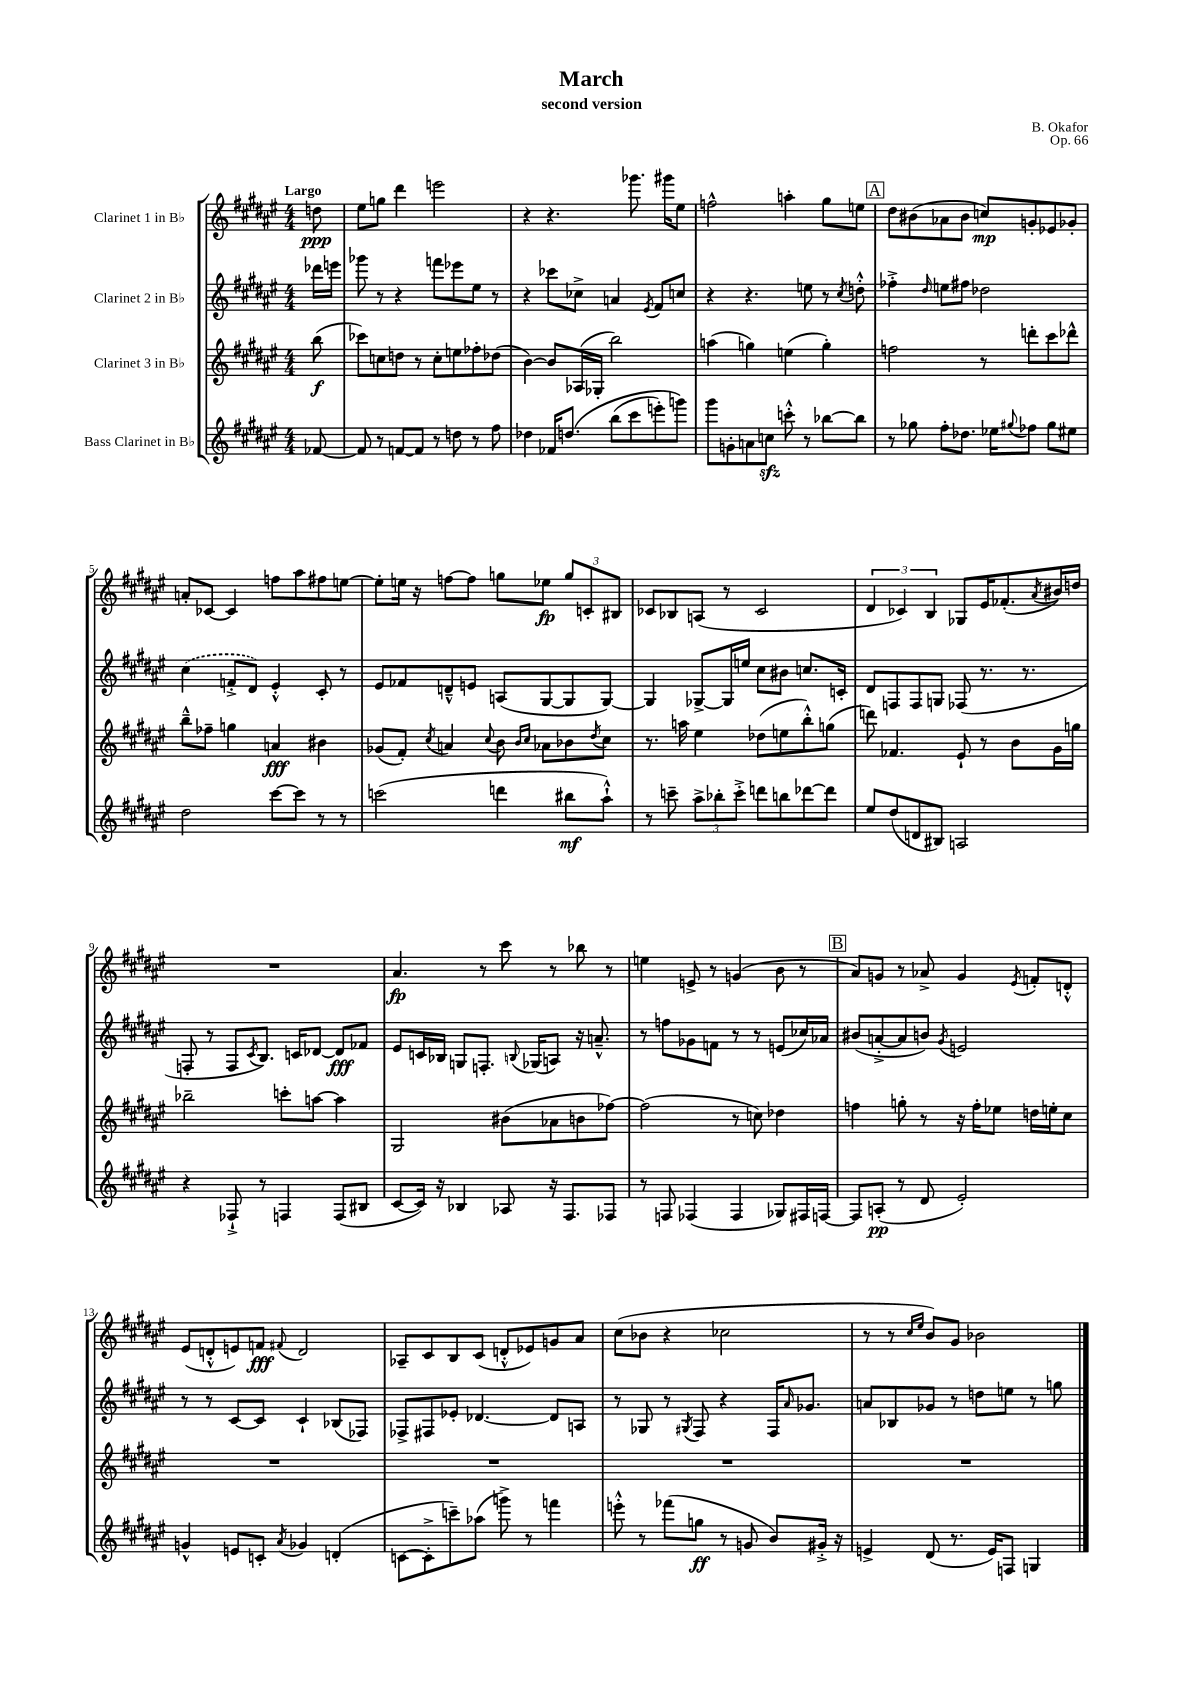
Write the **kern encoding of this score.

**kern	**kern	**kern	**kern
*staff4	*staff3	*staff2	*staff1
*clefG2	*clefG2	*clefG2	*clefG2
*k[f#c#g#d#a#e#]	*k[f#c#g#d#a#e#]	*k[f#c#g#d#a#e#]	*k[f#c#g#d#a#e#]
*M4/4	*M4/4	*M4/4	*M4/4
[8f-	(8bb	16ddd-	8dd
.	.	16eee	.
=	=	=	=
8f-]	8ccc-)	8ggg-	8ee#
8r	8cc	8r	8gg
[8f	8dd	4r	4ddd#
8f]	8r	.	.
8r	8cc'	8fff	2eee
8dd	8ee	8eee-	.
8r	8ff-'	8ee#	.
8ff#	(8dd-	8r	.
=	=	=	=
4dd-	[4b)	4r	4r
16f-	8b]	8ccc-	4.r
&(8.dd	.	.	.
.	(16A-	8cc-^	.
.	16G-'	.	.
(8bb	2bb)	4a	.
8ccc#	.	.	8.ggg-
.	.	8qe#	.
8eee')	.	8f#	.
.	.	.	16ggg#
8ggg&)	.	8cc	8ee#
=	=	=	=
8ggg#	(4aa	4r	2ff^^
8g'	.	.	.
8a	4gg)	4.r	.
8cc	.	.	.
8ccc'^^	(4ee	.	4aa'
8r	.	8ee	.
[8bb-	4gg')	8r	8gg#
.	.	8qcc#	.
8bb-]	.	8dd'^^	8ee
=	=	=	=
8r	2ff	4ff-'^	8dd#
8gg-	.	.	(8b#
.	.	16qqdd#	.
8ff#'	.	8ee	8a-
8.dd-	.	8ff#	8b#
.	8r	2dd-	8cc)
16ee-	.	.	.
8qqgg#	.	.	.
8ff-	8ddd'	.	8g'
8gg#	8ccc#	.	8e-
8ee#	8ddd-^^	.	8g-'
=	=	=	=
2dd#	8bb~^^	(4cc#	8a'
.	8ff-~	.	[8c-
.	4gg	8f'^	4c-]
.	.	8d#)	.
[8ccc#	4a	4e#'^^	8ff
8ccc#]	.	.	8aa#
8r	4b#	8c#'	8ff#
8r	.	8r	[8ee
=	=	=	=
(2ccc	(8g-	8e#	8ee']
.	8f#')	8f-	16ee
.	.	.	16r
.	8qcc#	.	.
.	4a	8d~^^	[8ff
.	.	8e	8ff]
.	8qqcc#	.	.
4ddd	8b	(8A	8gg
.	16qqb	.	.
.	16qqcc#	.	.
.	8a-	[8G#	8ee-
8bb#	8b-	8G#]	12gg
.	.	.	12c'
.	8qdd#	.	.
8aa#`^^)	8cc#	[8G#)	.
.	.	.	12B#
=	=	=	=
8r	8.r	4G#]	8c-
8ccc~	.	.	8B-
.	16aa	.	.
12aa#^	4ee#	[8G-^	(8A
12bb-'	.	.	.
.	.	16G-]	8r
12ccc'^	.	.	.
.	.	16ee	.
8ddd	(8dd-	8cc#	2c-
8bb	8ee	8b#	.
[8ddd-	8bb'^^)	8.cc	.
8ddd-]	(8gg	.	.
.	.	16c'	.
=	=	=	=
8ee#	8ddd)	8d#	6d#
(8dd#	4.f-	8F	.
.	.	.	6c-)
8d	.	8F	.
.	.	.	6B
8B#)	.	8G	.
2A	8e#`	(8F-	8G-
.	8r	8.r	16e#
.	.	.	(8.f-'
.	8b	.	.
.	.	8.r	.
.	.	.	8qa#
.	16g#	.	16b#)
.	16gg	.	16dd
=	=	=	=
4r	2bb-~	8F'	1r
.	.	8r	.
8F-`^	.	8F	.
.	.	8qc#	.
8r	.	8.B)	.
4F	8ccc'	.	.
.	.	16c	.
.	[8aa	[8d-	.
(8F	4aa]	8d-]	.
8B#	.	8f-	.
=	=	=	=
[8c#	2G#	8e#	4.a#
16c#])	.	16c	.
16r	.	16B-	.
4B-	.	8G	.
.	.	8.F'	8r
8A-	(8b#	.	8ccc#
.	.	8qqB	.
.	.	(16G-	.
16r	8a-	8A)	8r
8.F#	.	.	.
.	8b	16r	8bb-
.	.	8.a~^^	.
8F-	[8ff-)	.	8r
=	=	=	=
8r	(2ff-]	8r	4ee
8F	.	8ff	.
(4F-	.	8g-	8e^
.	.	8f	8r
4F-	8r	8r	(4g
.	8cc)	8r	.
8G-)	4dd-	(8e	8b
16F#	.	16cc-)	8r
[16F	.	16a-	.
=	=	=	=
8F]	4ff	(8b#	8a#)
(8A'	.	[8a'^	8g
8r	8gg'	8a]	8r
8d#	8r	8b)	8a-^
.	.	8qg#	.
2e#')	16r	2e	4g
.	16ff'	.	.
.	8ee-	.	.
.	.	.	8qe#
.	16dd	.	8f'
.	16ee'	.	.
.	8cc#	.	8d'^^
=	=	=	=
4g^^	1r	8r	(8e#
.	.	8r	8d'^^
8e	.	[8c#	8e)
8c'	.	8c#]	8f
8qa#	.	.	8qqf#
4g-	.	4c#`	2d
(4d'	.	(8B-	.
.	.	8F-)	.
=	=	=	=
[8c	1r	8F-^	8A-~
8c'^]	.	8F#	8c#
8ccc~)	.	8e-'	8B
(8aa-	.	[4.d-	(8c#
8ggg^)	.	.	8d'^^
8r	.	.	8e-)
4fff	.	8d-]	8g
.	.	8A	8a#
=	=	=	=
8eee'^^	1r	8r	(8cc#
8r	.	8G-	8b-
(8fff-	.	8r	4r
.	.	8qG#	.
8gg	.	8F#	.
8r	.	4r	2cc-
8g	.	.	.
8b)	.	16F#	.
.	.	16qqa#	.
.	.	8.g-	.
16g#'^	.	.	.
16r	.	.	.
=	=	=	=
4e^	1r	8a	8r
.	.	8B-	8r
.	.	.	16qqcc#
.	.	.	16qqee#
(8d#	.	8g-	8b)
8.r	.	8r	8g#
.	.	8dd	2b-
16e)	.	.	.
8F	.	8ee	.
4G	.	8r	.
.	.	8gg	.
==	==	==	==
*-	*-	*-	*-
